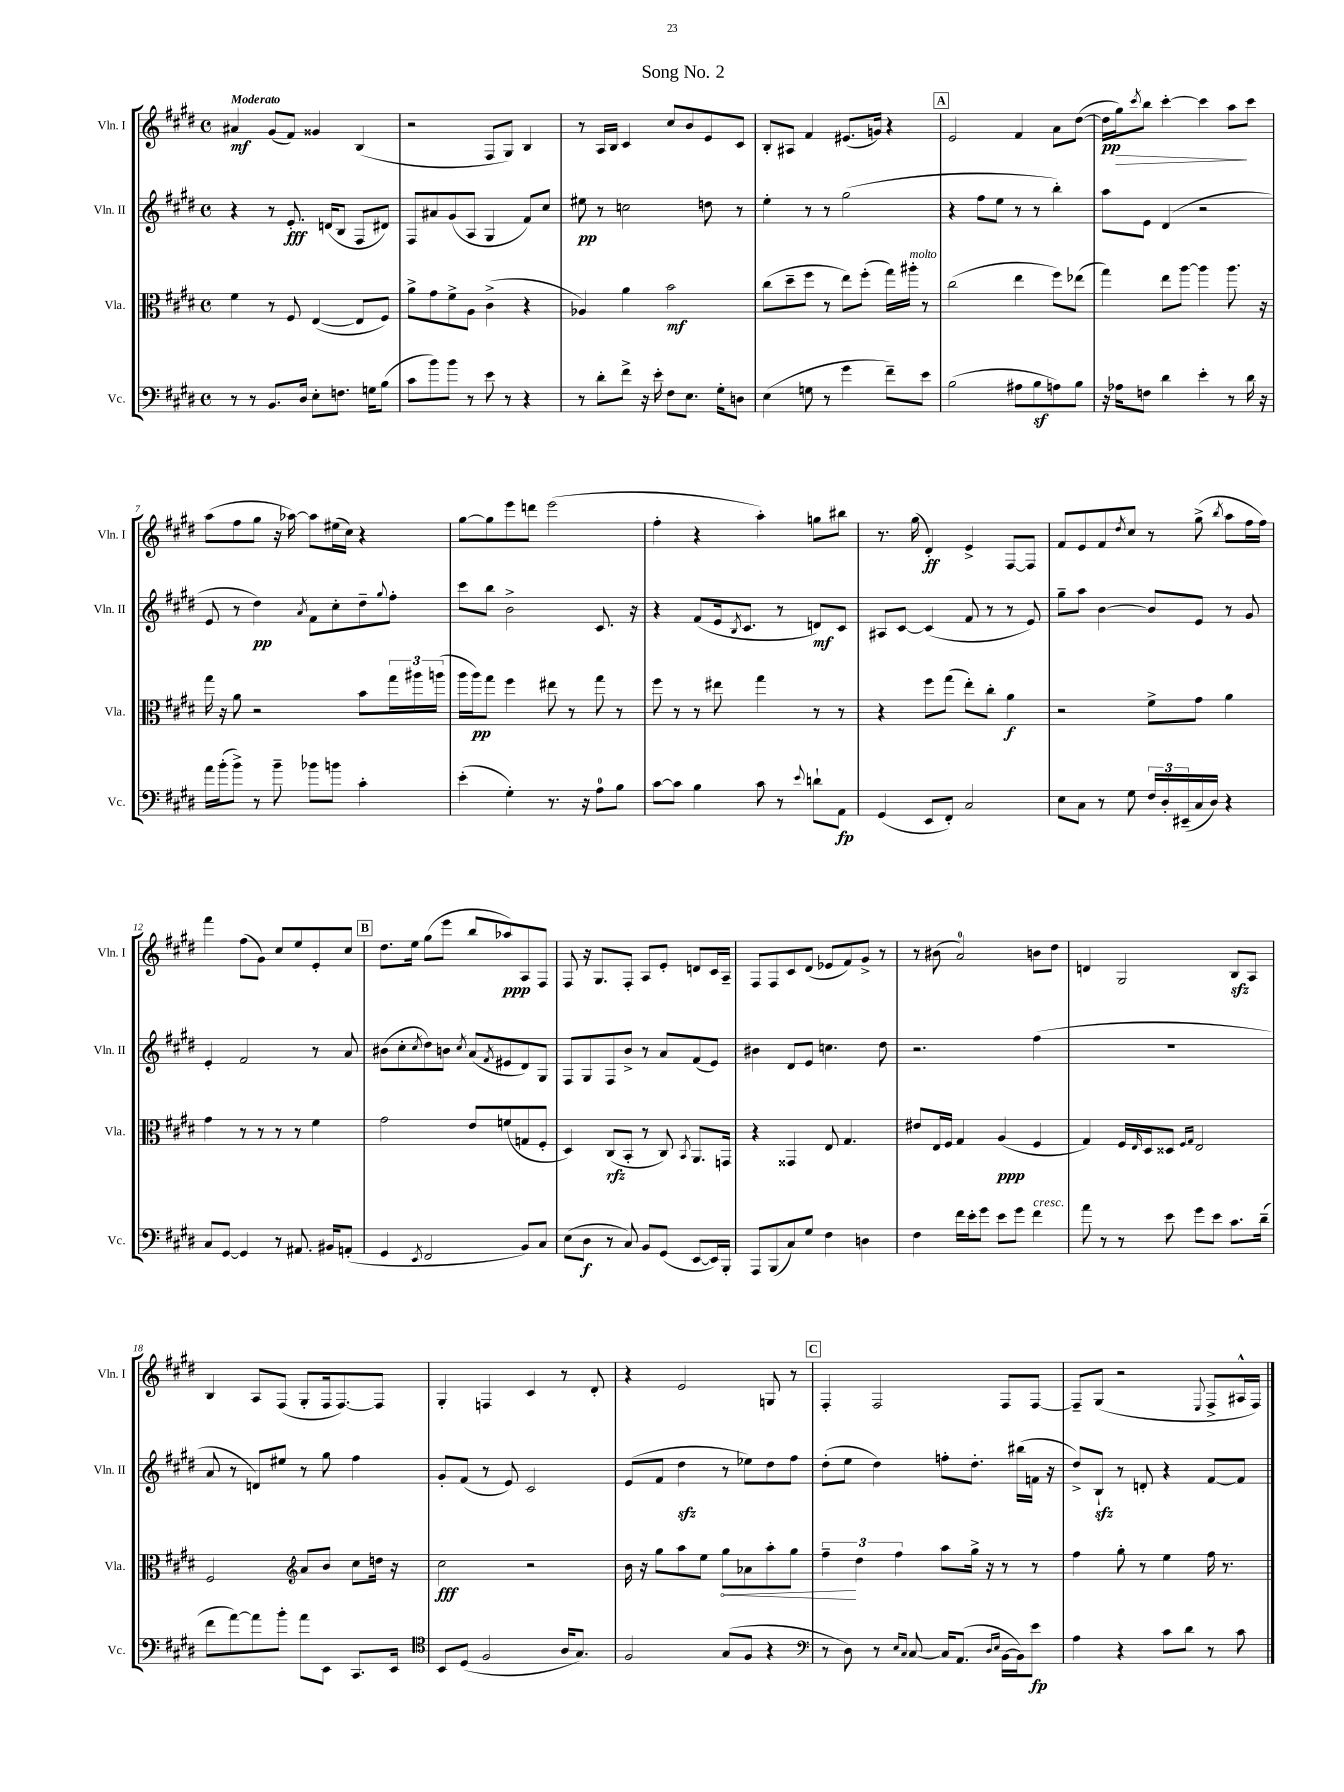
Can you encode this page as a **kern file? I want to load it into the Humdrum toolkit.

**kern	**kern	**kern	**kern
*staff4	*staff3	*staff2	*staff1
*clefF4	*clefC3	*clefG2	*clefG2
*k[f#c#g#d#]	*k[f#c#g#d#]	*k[f#c#g#d#]	*k[f#c#g#d#]
*M4/4	*M4/4	*M4/4	*M4/4
*met(c)	*met(c)	*met(c)	*met(c)
8r	4f#	4r	4a#
8r	.	.	.
8.BB	8r	8r	(8g#
.	8F#	8.e'	8f#)
16D#	.	.	.
8E'	([4E	.	4g##
.	.	(16d	.
8.F	.	8B	.
.	8E]	8F#	(4B
16G	.	.	.
(8B	8F#)	8d#)	.
=	=	=	=
8c#	8a^	8F#	2r
8b)	8g#	8a#	.
8b	8f#^	(8g#	.
8r	8A	8A	.
8e	(4c#^	4G#	8F#
8r	.	.	8G#)
4r	4r	8f#)	4B
.	.	8cc#	.
=	=	=	=
8r	4A-)	8ee#	8r
8d#'	.	8r	16A
.	.	.	16B
8f#^	4a	2cc	4c#
16r	.	.	.
16e'	.	.	.
8F#	2b	.	8cc#
8.E	.	.	8b
.	.	8dd	8e
16G#'	.	.	.
8D	.	8r	8c#
=	=	=	=
(4E	(8cc#	4ee'	8B'
.	8dd#~	.	8A#
8G	8ff#	8r	4f#
8r	8r	8r	.
4g#	8ee)	(2gg#	(8.e#
.	(8ff#'	.	.
.	.	.	16g)
8f#~)	16gg#)	.	4r
.	16aa#'	.	.
8e	8r	.	.
=	=	=	=
(2B	(2cc#	4r	2e
.	.	8ff#	.
.	.	8ee	.
8A#	4ee	8r	4f#
8B	.	8r	.
8A)	8ff#)	4bb')	8a
8B	(8ee-	.	([8dd#
=	=	=	=
16r	4gg#)	8aa	16dd#]
16A-	.	.	16gg#)
.	.	.	8qccc#
8F	.	8e	8bb
4d#	8ee	(4d#	[4ccc#'
.	[8aa	.	.
4e'	4aa]	2r	4ccc#]
8r	8.aa	.	8aa
16d#	.	.	8ccc#
16r	16r	.	.
=	=	=	=
16a	16gg#	8e	(8aa
(16b'	16r	.	.
8b^)	8a	8r	8ff#
8r	2r	4dd#)	8gg#
8b~	.	.	16r
.	.	.	[16aa-)
.	.	8qa	.
8b-	.	8f#	8aa-]
8b	.	8cc#'	(16ee#
.	.	.	16cc#)
4c#'	8b	8dd#~	4r
.	.	8qqgg#	.
.	24gg#	8ff#'	.
.	24aa#	.	.
.	(24aa	.	.
=	=	=	=
(4e'	16aa	8ccc#	[8gg#
.	16aa)	.	.
.	8gg#	8bb	8gg#]
4G#')	4ff#	2b^	8eee
.	.	.	8ddd
8.r	8ee#	.	(2eee
.	8r	.	.
16r	.	.	.
8A	8gg#	8.c#	.
8B	8r	.	.
.	.	16r	.
=	=	=	=
[8c#	8ff#	4r	4ff#'
8c#]	8r	.	.
4B	8r	(8f#	4r
.	8ee#	16e	.
.	.	8qB	.
.	.	8.c#	.
8c#	4gg#	.	4aa')
8r	.	8r	.
8qqe	.	.	.
8d`	8r	8d)	8gg
8AA	8r	8c#	8bb#
=	=	=	=
(4GG#	4r	8A#	8.r
.	.	[8c#	.
.	.	.	(16gg#
8EE	8ff#	(4c#]	4d#')
8FF#')	(8gg#	.	.
2C#	8ee')	8f#	4e^
.	8cc#'	8r	.
.	4a	8r	[8F#
.	.	8e)	8F#]
=	=	=	=
8E	2r	8gg#~	8f#
8C#	.	8aa	8e
8r	.	[4b	8f#
.	.	.	8qdd#
8G#	.	.	8cc#
24F#	8f#^	8b]	8r
24D#'	.	.	.
(24EE#~	.	.	.
16C#	8g#	8e	(8gg#^
16D#)	.	.	.
.	.	.	8qbb
4r	4a	8r	8aa
.	.	8g#	16ff#
.	.	.	16ff#)
=	=	=	=
8C#	4g#	4e'	4fff#
[8GG#	.	.	.
4GG#]	8r	2f#	(8ff#
.	8r	.	8g#)
8r	8r	.	8cc#
8.AA#	8r	.	8ee
.	4f#	8r	8e'
16BB#	.	.	.
(8AA'	.	8a	8cc#
=	=	=	=
4GG#	2g#	(8b#	8.dd#
.	.	8cc#'	.
.	.	.	16ee
8qEE	.	8qcc#	.
2FF#	.	8dd#)	(8gg#
.	.	8b	8eee
.	.	8qcc#	.
.	8e	(8a	8bb
.	.	8qf#	.
.	(8f	8e#	8aa-)
8BB)	8G	8d#)	8A
8C#	8F#'	8G#	8F#
=	=	=	=
(8E	4D#)	8F#	8F#
8D#	.	8G#	16r
.	.	.	8.G#
8r	(8C#	8F#	.
8C#)	8BB'	8b^	8F#'
8BB	8r	8r	8A
(8GG#	8C#)	8a	8e'
.	8qBB	.	.
[8EE	8.AA	(8f#	8d
16EE])	.	8e)	16c#
16BBB'	16GG	.	16A~
=	=	=	=
8AAA	4r	4b#	8F#
(8BBB	.	.	8F#
8C#)	4GG##	8d#	8c#
8G#	.	8e	(8d#
4F#	8E	4.cc	8e-
.	4.G#	.	8f#)
4D	.	.	8g#^
.	.	8dd#	8r
=	=	=	=
4F#	8e#	2.r	8r
.	16E	.	(8b#
.	16F#	.	.
16f#	4G#	.	2a)
16e'	.	.	.
8g#	.	.	.
8e	(4A	.	.
8g#	.	.	.
4f#	4F#	(4ff#	8b
.	.	.	8dd#
=	=	=	=
8a	4G#)	1r	4d
8r	.	.	.
8r	16F#	.	2G#
.	16qqE	.	.
.	16D#	.	.
8e	8D##	.	.
.	16qqF#	.	.
.	16qqG#	.	.
8g#	2E	.	.
8e	.	.	.
8.c#	.	.	8B
.	.	.	8A
(16d#~	.	.	.
=	=	=	=
8f#	2F#	8a	4B
[8a)	.	8r	.
8a]	.	8d)	8A
8b'	.	8ee#	(8F#
*	*clefG2	*	*
8a	8a	8r	8G#'
8EE	8b	8gg#	16F#
.	.	.	[8.F#)
8.CC#	8cc#	4ff#	.
.	16dd	.	8F#]
16EE	16r	.	.
=	=	=	=
*clefC4	*	*	*
8BB	2cc#	8g#'	4G#'
(8D#	.	(8f#	.
2F#	.	8r	4F
.	.	8e)	.
.	2r	2c#	4c#
16A	.	.	8r
8.G#)	.	.	.
.	.	.	8d#'
=	=	=	=
2F#	16b	(8e	4r
.	16r	.	.
.	8gg#	8f#	.
.	8aa	4dd#	2e
.	8ee	.	.
(8G#	8gg#	8r	.
8F#	8a-	8ee-)	.
4r	8aa'	8dd#	8G
.	8gg#	8ff#	8r
=	=	=	=
*clefF4	*	*	*
8r	6ff#~	(8dd#'	4F#'
8D#)	.	8ee	.
.	6dd#	.	.
8r	.	4dd#)	2F#
.	6ff#	.	.
16qqE	.	.	.
16qqC#	.	.	.
[8C#	.	.	.
16C#]	8aa	8ff'	.
(8.AA	.	.	.
.	16gg#^	8.dd#'	.
.	16r	.	.
16qqD#	.	.	.
16qqE	.	.	.
[16BB	8r	.	8F#
16BB])	.	(16bb#	.
8e	8r	16f	[8F#
.	.	16r	.
=	=	=	=
4A	4ff#	8dd#^)	8F#~]
.	.	8B`	(8G#
4r	8gg#'	8r	2r
.	8r	8d'	.
8c#	4ee	4r	.
8d#	.	.	.
.	.	.	8qqE
8r	16ff#	[8f#	8F#^
.	8.r	.	.
8c#	.	8f#]	16A#^^
.	.	.	16F#)
==	==	==	==
*-	*-	*-	*-
